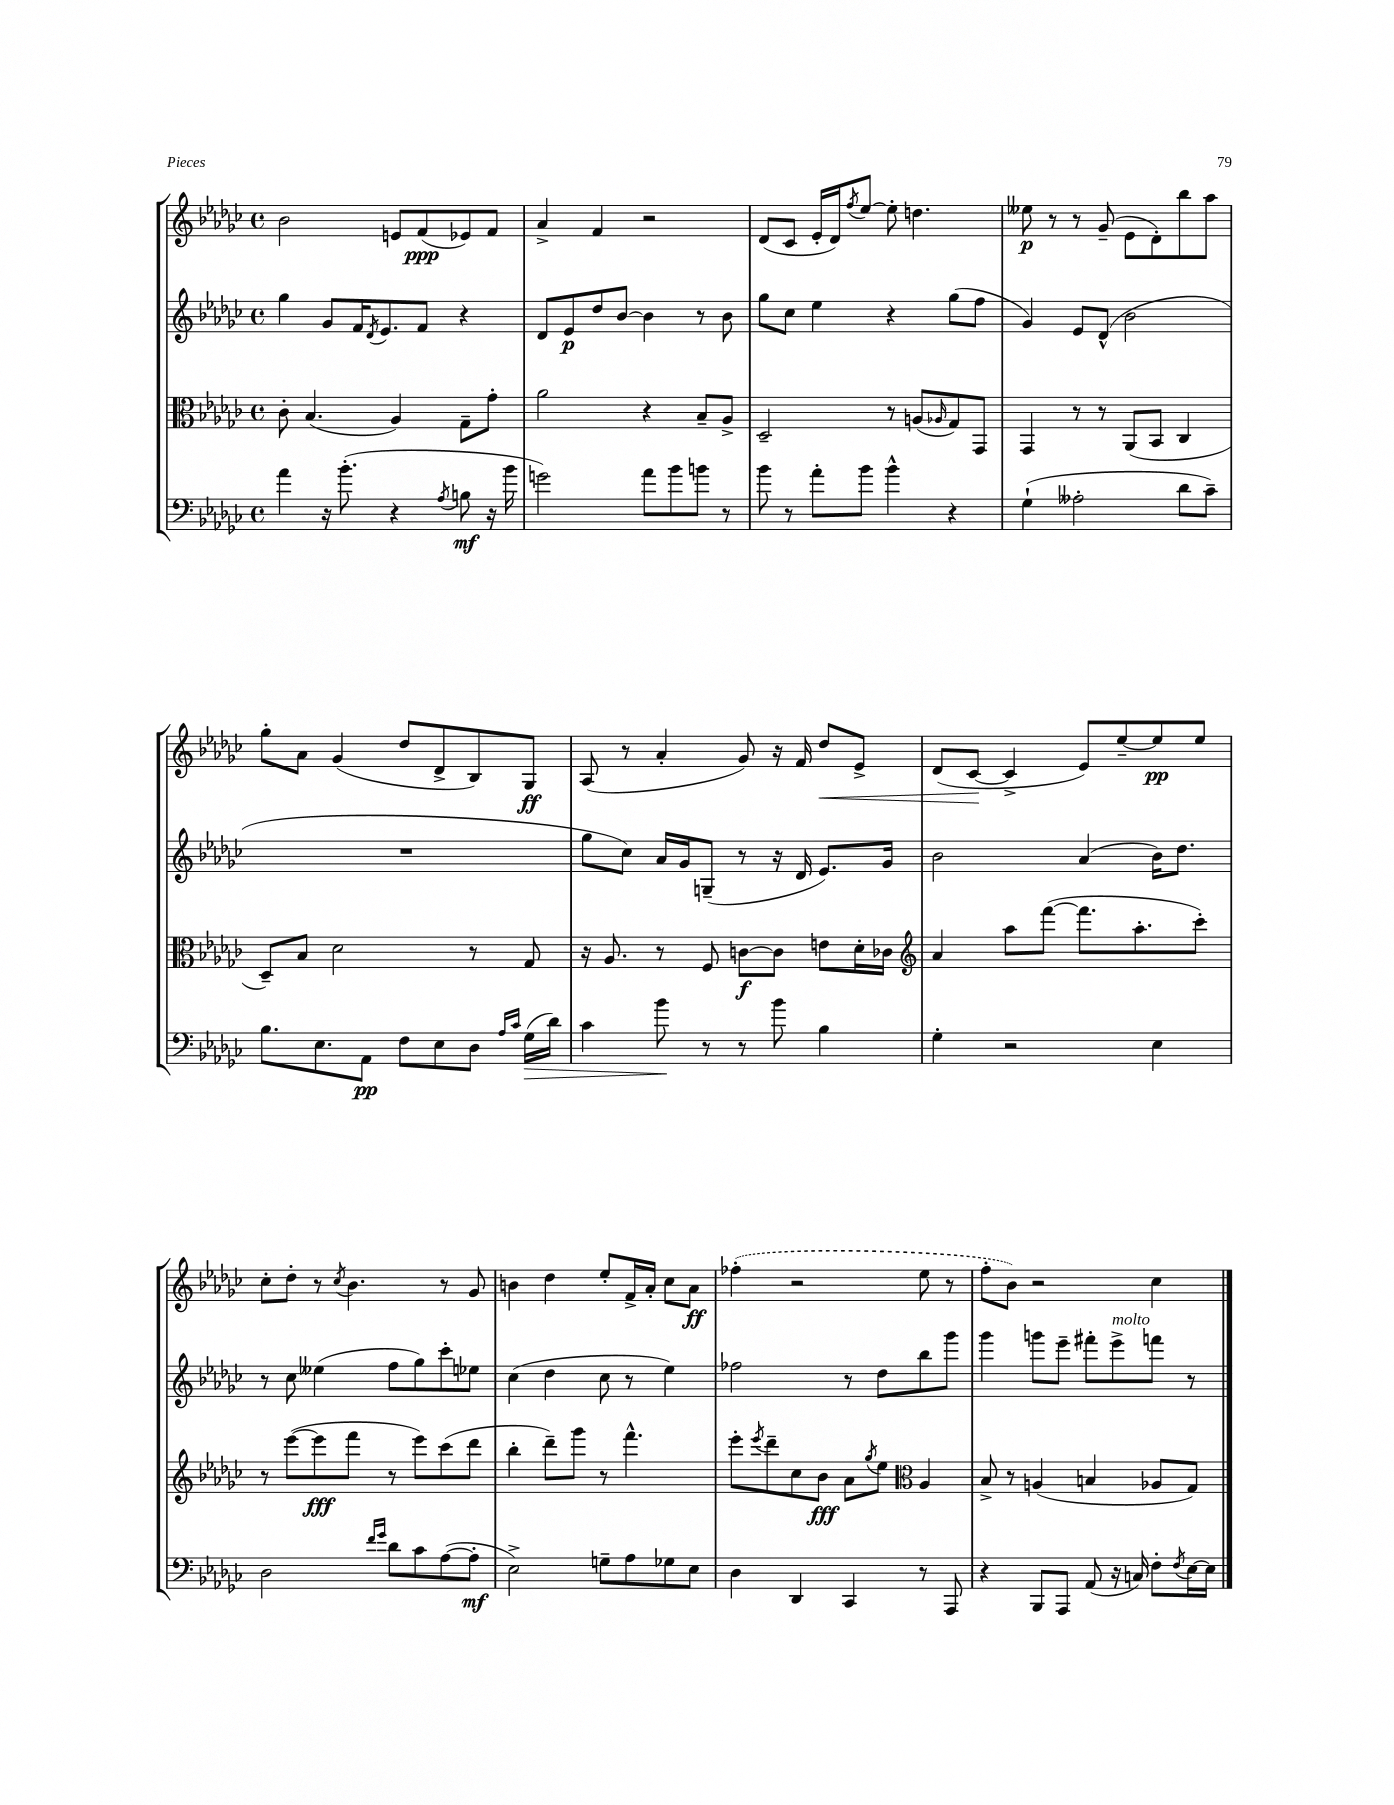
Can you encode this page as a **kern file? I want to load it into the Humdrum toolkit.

**kern	**kern	**kern	**kern
*staff4	*staff3	*staff2	*staff1
*clefF4	*clefC3	*clefG2	*clefG2
*k[b-e-a-d-g-c-]	*k[b-e-a-d-g-c-]	*k[b-e-a-d-g-c-]	*k[b-e-a-d-g-c-]
*M4/4	*M4/4	*M4/4	*M4/4
*met(c)	*met(c)	*met(c)	*met(c)
4a-\	8c-'\	4gg-\	2b-\
.	(4.B-/	.	.
16r	.	8g-/L	.
(8.b-'\	.	.	.
.	.	16f/K	.
.	.	8qd-/	.
.	.	8.e-/	.
4r	4A-/)	.	8e/L
.	.	8f/J	(8f/
8qA-/	.	.	.
8B\	8G-~\L	4r	8e-/)
16r	8g-'\J	.	8f/J
16b-\	.	.	.
=	=	=	=
2g\)	2a-\	8d-/L	4a-^/
.	.	8e-/	.
.	.	8dd-/	4f/
.	.	[8b-/J	.
8a-\L	4r	4b-\]	2r
8b-\	.	.	.
8b\J	8B-~/L	8r	.
8r	8A-^/J	8b-\	.
=	=	=	=
8b-\	2D-~/	8gg-\L	(8d-/L
8r	.	8cc-\J	8c-/J
8a-'\L	.	4ee-\	16e-'/LL
.	.	.	16d-/J)
.	.	.	8qff/
8b-\J	.	.	[8ee-/J
4b-^^\	8r	4r	8ee-'\]
.	(8A/L	.	4.dd\
.	16qqA-/	.	.
4r	8G-/)	(8gg-\L	.
.	8GG-/J	8ff\J	.
=	=	=	=
(4G-`\	4GG-/	4g-/)	8ee--\
.	.	.	8r
2A--'\	8r	8e-/L	8r
.	8r	(8d-^^/J	(8g-~/
.	(8AA-/L	2b-\	8e-\L
.	8BB-/J	.	8d-'\)
8d-\L	4C-/	.	8bb-\
8c-~\J)	.	.	8aa-\J
=	=	=	=
8.B-\L	8D-~/L)	1r	8gg-'\L
.	8B-/J	.	8a-\J
8.E-\	.	.	.
.	2d-\	.	(4g-/
8AA-\J	.	.	.
8F\L	.	.	8dd-/L
8E-\	.	.	8d-^/
8D-\J	8r	.	8B-/)
16qqA-/LL	.	.	.
16qqc-/JJ	.	.	.
(16G-\LL	8G-/	.	8G-/J
16d-\JJ)	.	.	.
=	=	=	=
4c-\	16r	8gg-\L	(8A-/
.	8.A-/	.	.
.	.	8cc-\J)	8r
8b-\	8r	16a-/LL	4a-'/
.	.	16g-/J	.
8r	8F/	(8G~/J	.
8r	[8c\L	8r	8g-/)
8b-\	8c\]J	16r	16r
.	.	16d-/	16f/
4B-\	8e\L	8.e-/L)	8dd-/L
.	16d-'\L	.	8e-^/J
.	16c-\JJ	16g-/Jk	.
=	=	=	=
*	*clefG2	*	*
4G-'\	4a-/	2b-\	(8d-/L
.	.	.	[8c-/J
2r	8aa-\L	.	4c-^/]
.	([8fff\J	.	.
.	8.fff\]L	(4a-/	8e-/L)
.	.	.	[8ee-~/
.	8.aa-'\	.	.
4E-\	.	16b-\LK)	8ee-/]
.	.	8.dd-\J	.
.	8ccc-'\J)	.	8ee-/J
=	=	=	=
2D-\	8r	8r	8cc-'\L
.	([8eee-\L	8cc-\	8dd-'\J
.	8eee-\]	(4ee--\	8r
.	.	.	8qcc-/
.	8fff\J	.	4.b-\
16qqf/LL	.	.	.
16qqg-/JJ	.	.	.
8d-\L	8r	8ff\L	.
8c-\	8eee-\L)	8gg-\)	.
([8A-\	(8ccc-\	8ccc-'\	8r
8A-'\]J	8ddd-\J	8ee-\J	8g-/
=	=	=	=
2E-^\)	4bb-'\	(4cc-\	4b\
.	8ddd-~\L)	4dd-\	4dd-\
.	8ggg-\J	.	.
8G~\L	8r	8cc-\	8ee-'/L
8A-\	4.fff^^\	8r	16f^/L
.	.	.	16a-'/JJ
8G-\	.	4ee-\)	8cc-\L
8E-\J	.	.	8a-\J
=	=	=	=
4D-\	8eee-'\L	2ff-\	(4ff-'\
.	8qeee-/	.	.
.	8ddd-~\	.	.
4DD-/	8cc-\	.	2r
.	8b-\J	.	.
4CC-/	8a-\L	8r	.
.	8qgg-/	.	.
.	8ee-\J	8dd-\L	.
*	*clefC3	*	*
8r	4A-/	8bb-\	8ee-\
8AAA-/	.	8ggg-\J	8r
=	=	=	=
4r	8B-^/	4ggg-\	8ff'\L
.	8r	.	8b-\J)
8BBB-/L	(4A/	8ggg\L	2r
8AAA-/J	.	8eee-~\J	.
(8AA-/	4B/	8fff#'\L	.
16r	.	8eee-^\	.
16C/)	.	.	.
8F'\L	8A-/L	8fff\J	4cc-\
8qF/	.	.	.
[16E-\L	8G-/J)	8r	.
16E-\]JJ	.	.	.
==	==	==	==
*-	*-	*-	*-
